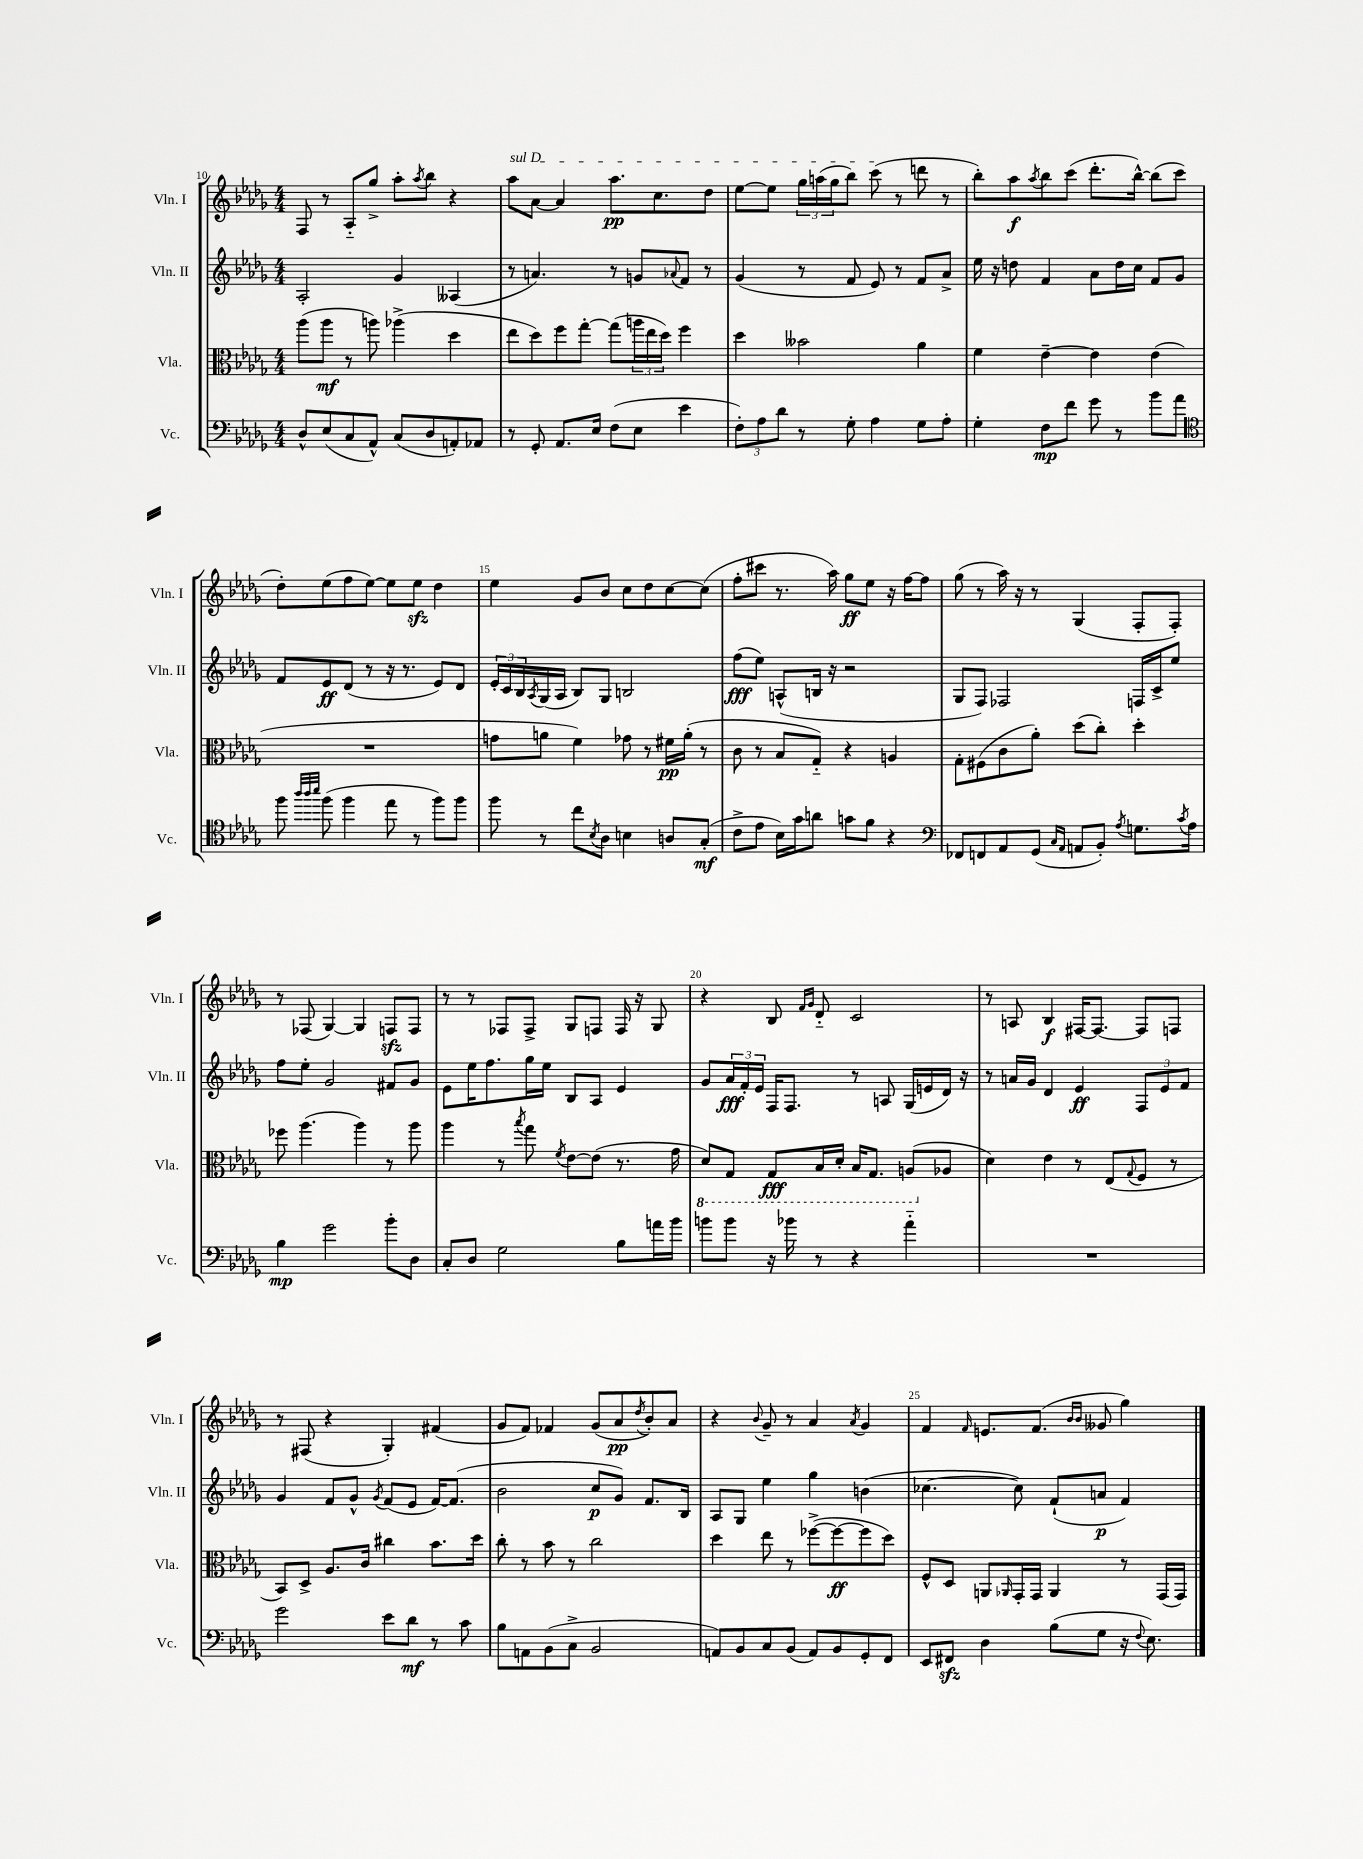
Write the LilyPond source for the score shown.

<<
\new StaffGroup <<
\new Staff = "s0" \with { instrumentName = "Vln. I" shortInstrumentName = "Vln. I" } {
    \clef treble \key des \major \numericTimeSignature \time 4/4
    f8 r8 aes8-_ ges''8-> aes''8-. \acciaccatura { aes''8 } bes''8 r4 |
    \once \override TextSpanner.bound-details.left.text = \markup { \italic "sul D" } aes''8\startTextSpan aes'8~ aes'4 aes''8.\pp c''8. des''8 |
    ees''8~ ees''8 \tuplet 3/2 { ges''16 a''16( ges''16 } bes''8) c'''8\stopTextSpan( r8 d'''8 r8 |
    bes''8-.) aes''8\f \acciaccatura { aes''8 } bes''8 c'''8( des'''8.-. bes''16~-^) bes''8( c'''8 |
    des''8-.) ees''8( f''8 ees''8~) ees''8 ees''8\sfz des''4 |
    ees''4 ges'8 bes'8 c''8 des''8 c''8~ c''8( |
    f''8-. cis'''8 r8. aes''16) ges''8\ff ees''8 r16 f''16~ f''8 |
    ges''8( r8 aes''16) r16 r8 ges4( f8-. f8-.) |
    r8 fes8( ges4~) ges4 f8\sfz f8 |
    r8 r8 fes8 fes8-> ges8 f8 f16 r16 ges8 |
    r4 bes8 \grace { f'16 ges'16 } des'8-_ c'2 |
    r8 a8 bes4\f fis16~ fis8.~ fis8 f8 |
    r8 fis8( r4 ges4-.) fis'4( |
    ges'8 f'8) fes'4 ges'8( aes'8\pp \acciaccatura { des''8 } bes'8-.) aes'8 |
    r4 \appoggiatura { bes'8 } ges'8-- r8 aes'4 \acciaccatura { aes'8 } ges'4 |
    f'4 \grace { f'16 } e'8. f'8.( \grace { bes'16 bes'16 } geses'8 ges''4) \bar "|." |
}
\new Staff = "s1" \with { instrumentName = "Vln. II" shortInstrumentName = "Vln. II" } {
    \clef treble \key des \major \numericTimeSignature \time 4/4
    aes2-. ges'4 aeses4( |
    r8 a'4.) r8 g'8 \appoggiatura { aes'8 } f'8 r8 |
    ges'4( r8 f'8 ees'8) r8 f'8 aes'8-> |
    ees''16 r16 d''8 f'4 aes'8 d''16 c''16 f'8 ges'8 |
    f'8 ees'8\ff des'8( r8 r16 r8. ees'8) des'8 |
    \tuplet 3/2 { ees'16-. c'16 bes16 } \acciaccatura { aes8 } ges16( aes16 bes8) ges8 b2 |
    f''8\fff( ees''8) a8-^( b16 r16 r2 |
    ges8 f8) fes2 f16 c'16-> ees''8 |
    f''8 ees''8-. ges'2 fis'8 ges'8 |
    ees'8 ees''16 f''8. ges''16 ees''16 bes8 aes8 ees'4 |
    ges'8 \tuplet 3/2 { aes'16\fff f'16-. ees'16 } f16 f8. r8 a8 ges16( e'16 des'16) r16 |
    r8 a'16 ges'16 des'4 ees'4\ff \tuplet 3/2 { f8 ees'8 f'8 } |
    ges'4 f'8 ges'8-^ \acciaccatura { ges'8 } f'8( ees'8 f'16~) f'8.( |
    bes'2 c''8\p ges'8) f'8. bes16 |
    aes8 ges8 ees''4 ges''4 b'4( |
    ces''4.~ ces''8) f'8-!( a'8\p f'4) \bar "|." |
}
\new Staff = "s2" \with { instrumentName = "Vla." shortInstrumentName = "Vla." } {
    \clef alto \key des \major \numericTimeSignature \time 4/4
    aes''8( aes''8\mf r8 a''8) aes''4->( des''4 |
    ees''8 des''8) f''8 ges''8~-. ges''8( \tuplet 3/2 { a''16 ees''16 des''16) } f''4 |
    des''4 beses'2 aes'4 |
    f'4 ees'4~-- ees'4 ees'4( |
    R1 |
    g'8 a'8 f'4) ges'8 r8 fis'16\pp a'16-.( r8 |
    c'8 r8 bes8 ges8-_) r4 a4 |
    ges8-. fis8( c'8 aes'8-.) des''8( c''8-.) des''4-. |
    fes''8 aes''4.( aes''4) r8 aes''8 |
    aes''4 r8 \acciaccatura { bes''8 } ges''8 \acciaccatura { f'8 } ees'8~ ees'8( r8. ges'16 |
    \ottava #-1 des8) ges,8 ges,8\fff bes,16 des16-. bes,16 ges,8. a,8( \ottava #0 aes!8 |
    des'4) ees'4 r8 ees8( \appoggiatura { ges8 } f8 r8 |
    bes,8) des8-> aes8. c'16 cis''4 bes'8. des''16 |
    c''8-. r8 bes'8 r8 c''2 |
    des''4 ees''8 r8 fes''8~->( fes''8~\ff fes''8 des''8) |
    f8-^ des8 a,8 \grace { aes,16 } ges,16-. ges,16 aes,4 r8 ges,16( ges,16) \bar "|." |
}
\new Staff = "s3" \with { instrumentName = "Vc." shortInstrumentName = "Vc." } {
    \clef bass \key des \major \numericTimeSignature \time 4/4
    des8-^ ees8( c8 aes,8-^) c8( des8 a,8-.) aes,8 |
    r8 ges,8-. aes,8. ees16 f8( ees8 ees'4 |
    \tuplet 3/2 { f8-.) aes8 des'8 } r8 ges8-. aes4 ges8 aes8-. |
    ges4-. f8\mp f'8 ges'8 r8 bes'8 aes'8 |
    \clef tenor f''8 \grace { aes''32 aes''32 bes''32 } f''8( f''4 ees''8 r8 f''8) f''8 |
    f''8 r8 c''8 \acciaccatura { bes8 } aes8 b4 a8 ges8-.\mf( |
    c'8-> ees'8 bes16) ges'16 a'8 g'8 f'8 r4 |
    \clef bass fes,8 f,8 aes,8 ges,8( \grace { c16 aes,16 } a,8 bes,8-.) \acciaccatura { aes8 } g8. \acciaccatura { c'8 } aes16 |
    bes4\mp ges'2 bes'8-. des8 |
    c8-. des8 ges2 bes8 a'16 bes'16 |
    b'8 b'8 r16 bes'16 r8 r4 aes'4-_ |
    R1 |
    ges'2 ees'8 des'8\mf r8 c'8 |
    bes8 a,8 bes,8( c8-> bes,2 |
    a,8) bes,8 c8 bes,8( a,8) bes,8 ges,8-. f,8 |
    ees,8 fis,8\sfz des4 bes8( ges8 r16 \appoggiatura { f8 } ees8.) \bar "|." |
}
>>
>>
\layout { \context { \Score currentBarNumber = #10 \override BarNumber.break-visibility = ##(#f #t #t) barNumberVisibility = #(every-nth-bar-number-visible 5) } }
